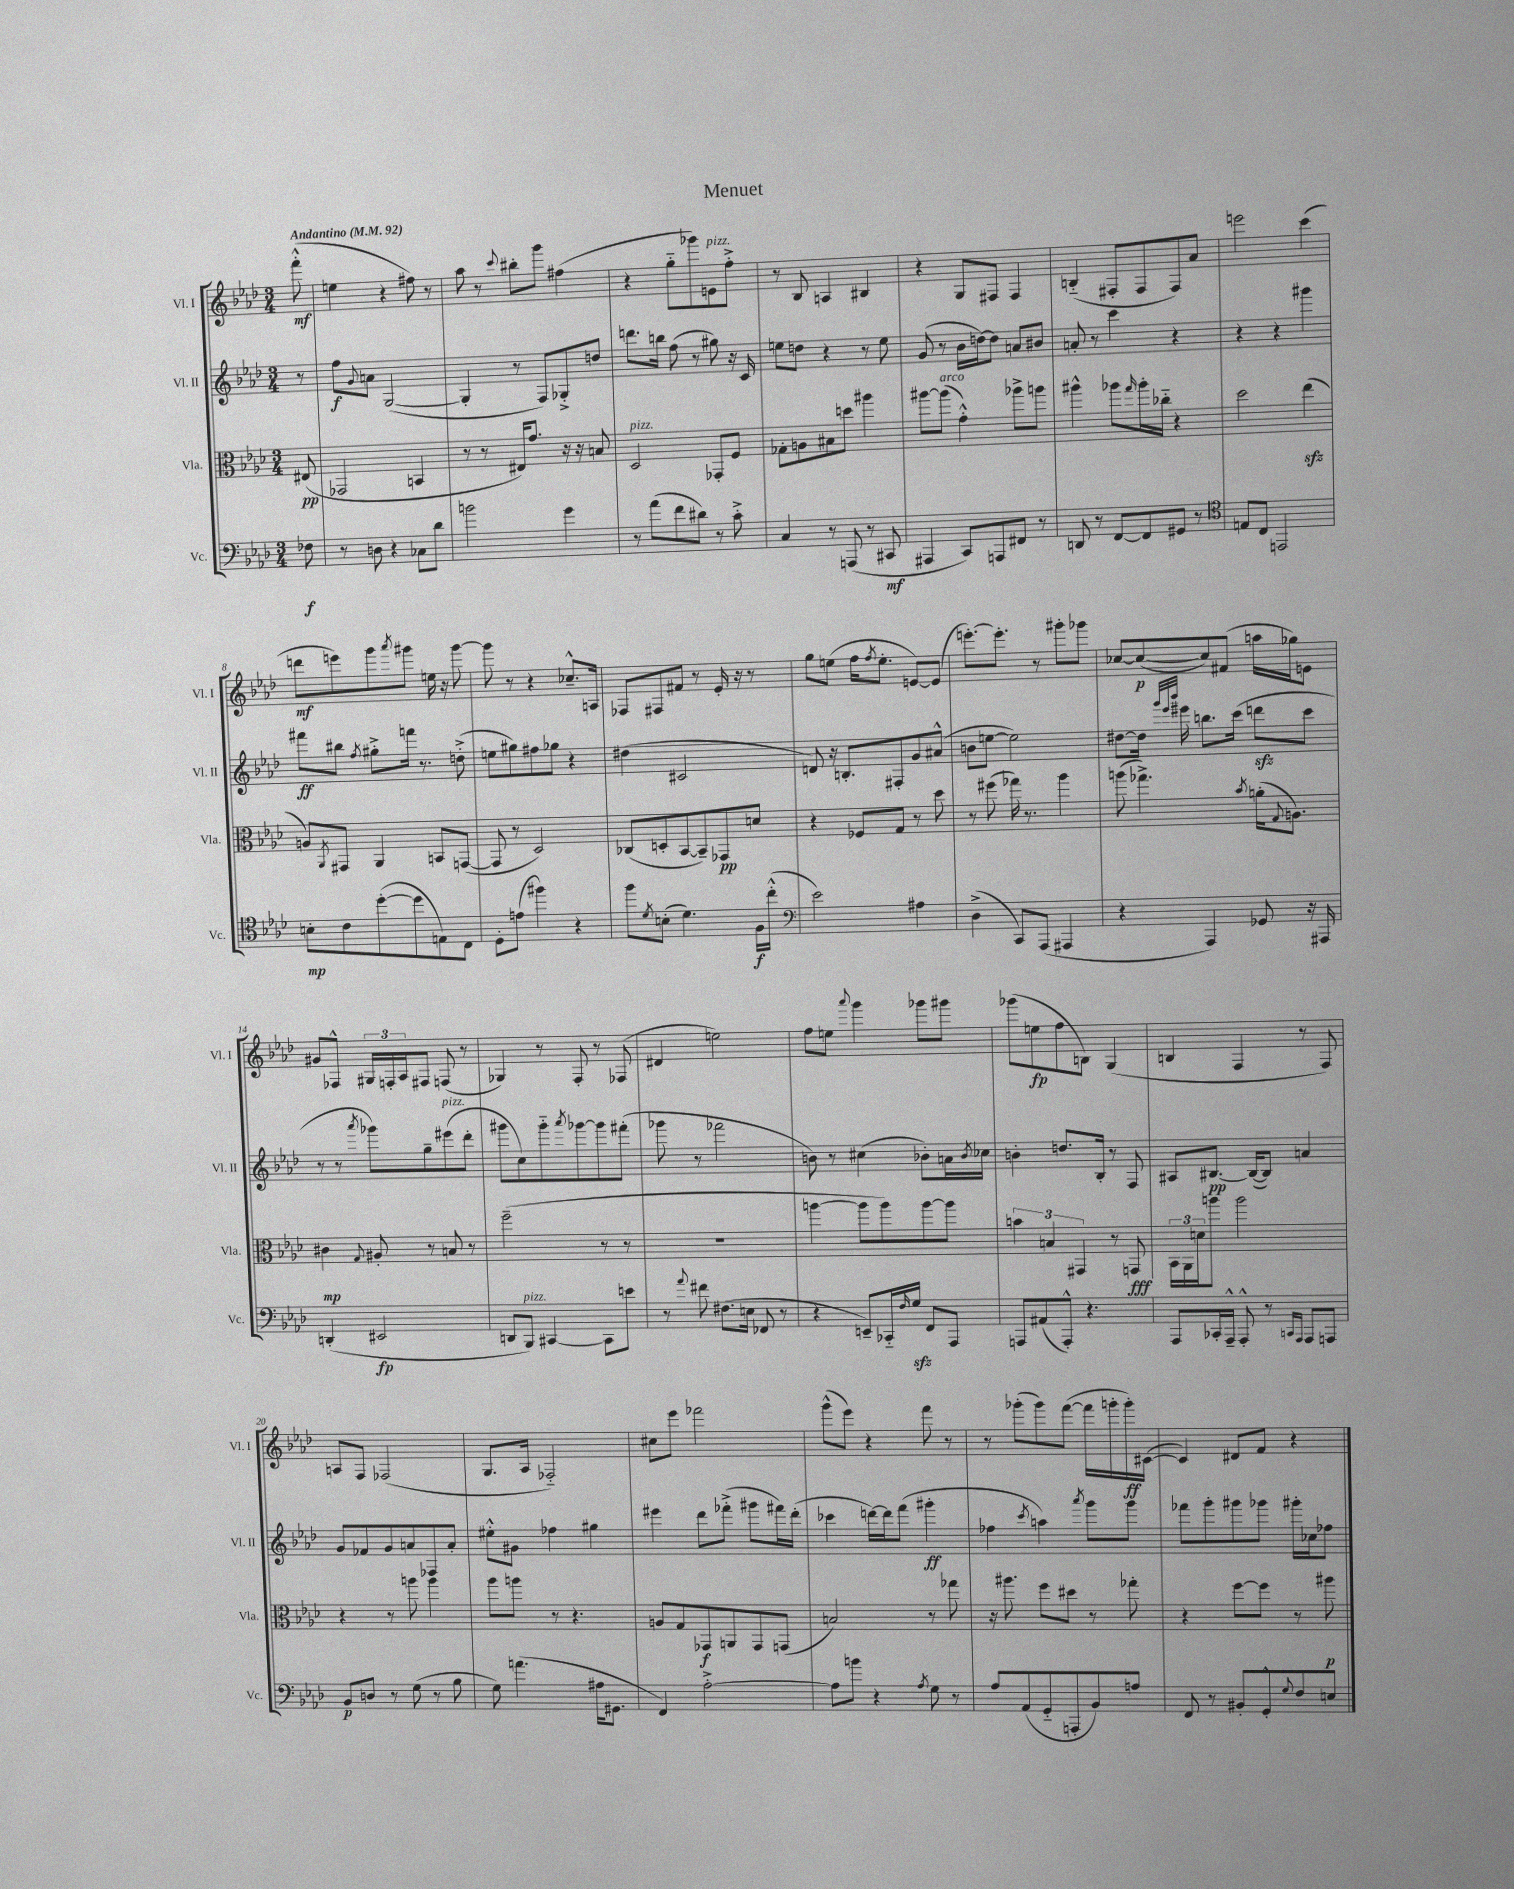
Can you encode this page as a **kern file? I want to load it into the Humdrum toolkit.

**kern	**dynam	**kern	**dynam	**kern	**dynam	**kern	**dynam
*part4	*part4	*part3	*part3	*part2	*part2	*part1	*part1
*staff4	*staff4	*staff3	*staff3	*staff2	*staff2	*staff1	*staff1
*I"Vc.	*	*I"Vla.	*	*I"Vl. II	*	*I"Vl. I	*
*I'Vc.	*	*I'Vla.	*	*I'Vl. II	*	*I'Vl. I	*
*clefF4	*	*clefC3	*	*clefG2	*	*clefG2	*
*k[b-e-a-d-]	*	*k[b-e-a-d-]	*	*k[b-e-a-d-]	*	*k[b-e-a-d-]	*
*M3/4	*	*M3/4	*	*M3/4	*	*M3/4	*
*MM92	*	*MM92	*	*MM92	*	*MM92	*
=	=	=	=	=	=	=	=
!	!	!	!	!	!	!LO:TX:a:B:t=Andantino	!
8F-X\	f	(8E#X/	pp	8r	.	(8fff'^^\	mf
=1	=1	=1	=1	=1	=1	=1	=1
8r	.	2GG-X/	.	8ff\L	f	4een\	.
.	.	.	.	8qqg/	.	.	.
8Dn\	.	.	.	8an\J	.	.	.
4r	.	.	.	([2G/	.	4r	.
8C-X\L	.	4BBn/	.	.	.	8ff#X\)	.
8d-\J	.	.	.	.	.	8r	.
=2	=2	=2	=2	=2	=2	=2	=2
2bn\	.	8r	.	4G'/]	.	8aa-\	.
.	.	8r	.	.	.	8r	.
.	.	.	.	.	.	8qqccc/	.
.	.	16E#X/KL)	.	8r	.	8bb#X'\L	.
.	.	8.g/J	.	.	.	.	.
.	.	.	.	8F/L)	.	8ggg\J	.
4g\	.	16r	.	8G-X'^/	.	(4ff#X\	.
.	.	16r	.	.	.	.	.
.	.	8Bn/	.	8ddn/J	.	.	.
=3	=3	=3	=3	=3	=3	=3	=3
!	!	!LO:TX:a:i:t=pizz.	!	!	!	!	!
8r	.	2D-/	.	8.dddn\L	.	4r	.
(8a-\L	.	.	.	.	.	.	.
.	.	.	.	16bbn\Jk	.	.	.
8f\	.	.	.	(8ff\	.	8gg\L	.
8d#X\J)	.	.	.	8r	.	8ggg-X\)	.
!	!	!	!	!	!	!LO:TX:a:i:t=pizz.	!
8r	.	8GG-X'/L	.	8gg#X\)	.	8en\	.
8c'^\	.	8F/J	.	16r	.	8ff'^\J	.
.	.	.	.	16c/	.	.	.
=4	=4	=4	=4	=4	=4	=4	=4
4C/	.	8G-X'\L	.	8een\L	.	8r	.
.	.	8An\	.	8ddn\J	.	8B-/	.
8r	.	8B#X\	.	4r	.	4An/	.
(8AAAn/	.	8ddn\J	.	.	.	.	.
8r	.	4aa#X\	.	8r	.	4B#X/	.
8CC#X/	mf	.	.	8ee\	.	.	.
=5	=5	=5	=5	=5	=5	=5	=5
4AAA#X/	.	[8aa#X\L	.	(8g/	.	4r	.
!	!	!LO:TX:a:i:t=arco	!	!	!	!	!
.	.	(8aa#\J]	.	8r	.	.	.
8CC/L)	.	4g'^^\)	.	16b-\LL	.	8G/L	.
.	.	.	.	[16ddn\J)	.	.	.
8AAAn/	.	.	.	8dd\J]	.	8F#X/J	.
8FF#X/J	.	8aa-X^\L	.	8an/L	.	4F#/	.
8r	.	8aan\J	.	8b#X/J	.	.	.
=6	=6	=6	=6	=6	=6	=6	=6
8DDn/	.	4aa#X^^\	.	8an'/	.	(4Bn/	.
8r	.	.	.	8r	.	.	.
[8FF/L	.	8aa-X\L	.	4ccc\	.	8F#X'/L	.
.	.	16qqgg/	.	.	.	.	.
8FF/]	.	16aa-'\L	.	.	.	8F#/	.
.	.	16cc-X\JJ	.	.	.	.	.
8GG#X/J	.	4r	.	4r	.	8F#/)	.
8r	.	.	.	.	.	8a-/J	.
=7	=7	=7	=7	=7	=7	=7	=7
*clefC4	*	*	*	*	*	*	*
8En/L	.	2dd-\	.	4r	.	2eeen\	.
8C/J	.	.	.	.	.	.	.
2EEn/	.	.	.	4r	.	.	.
.	.	(4ee-zz\	.	4ggg#X\	.	(4ccc\	.
!!LO:LB:g=z
=8	=8	=8	=8	=8	=8	=8	=8
8Bn'\L	mp	8An/L)	.	8fff#X\L	ff	8dddn\L	mf
.	.	8qAA-/	.	.	.	.	.
8c\	.	8GG#X/J	.	8bb#X\J	.	8eeen\)	.
.	.	.	.	8qff/	.	.	.
([8dd-'\	.	4AA-/	.	8gg#X'^\L	.	8ggg\	.
.	.	.	.	.	.	8qaaa-/	.
8dd-\]	.	.	.	16fffn\Jk	.	8ggg#X\J	.
.	.	.	.	8.r	.	.	.
8En\)	.	8BBn/L	.	.	.	16een\	.
.	.	.	.	.	.	16r	.
8C\J	.	([8GGn/J	.	(8ddn'^\	.	[8ggg#\	.
=9	=9	=9	=9	=9	=9	=9	=9
8D-'\L	.	8GG/]	.	8een\L	.	8ggg#\]	.
(8en\J	.	8r	.	8gg#X\)	.	8r	.
4ff#X\)	.	2D-/)	.	8ff#X\	.	4r	.
.	.	.	.	8gg-X\J	.	.	.
4r	.	.	.	4r	.	8.cc-X~^^/L	.
.	.	.	.	.	.	16An/Jk	.
=10	=10	=10	=10	=10	=10	=10	=10
8ff\L	.	(8C-X/L	.	(4dd#X\	.	8F-X/L	.
8qd-/	.	.	.	.	.	.	.
(8Bn'\J	.	8Dn'/	.	.	.	8F#X/	.
4.d-\)	.	[8BB-/	.	2c#X/	.	8f#X/J	.
.	.	8BB-~/])	.	.	.	8r	.
.	.	8GG-X/	pp	.	.	16e-'/	.
.	.	.	.	.	.	16r	.
16F\LL	f	8dn/J	.	.	.	8r	.
(16cc'^^\JJ	.	.	.	.	.	.	.
=11	=11	=11	=11	=11	=11	=11	=11
*clefF4	*	*	*	*	*	*	*
2e-\)	.	4r	.	8dn/)	.	8gg\L	.
.	.	.	.	16r	.	(8een\J	.
.	.	.	.	8.Bn'/L	.	.	.
.	.	8F-X/L	.	.	.	16ff\KL	.
.	.	.	.	.	.	8qff/	.
.	.	.	.	.	.	8.ee'\J	.
.	.	8G/J	.	8F#X'/	.	.	.
4A#X\	.	8r	.	8g/	.	[8en/L)	.
.	.	8dd-\	.	(8a#X^^/J	.	(8e/J]	.
=12	=12	=12	=12	=12	=12	=12	=12
(4D-^\	.	8r	.	8bn\L	.	[8.eeen'\L)	.
.	.	(8ff#X\	.	[8een\J	.	.	.
.	.	.	.	.	.	8.eee'\J]	.
8CC/L)	.	16gg-X\)	.	2ee\])	.	.	.
.	.	8.r	.	.	.	.	.
(8AAA-/J	.	.	.	.	.	8r	.
4AAA#X/	.	4aa-\	.	.	.	8ggg#X'\L	.
.	.	.	.	.	.	8ggg-X\J	.
=13	=13	=13	=13	=13	=13	=13	=13
4r	.	(8aan\	.	[8dd#X\L	.	[8cc-X/L	.
.	.	4.gg-X^\)	.	16dd#\Jk]	.	(8cc-/_	p
.	.	.	.	32qqggg/LLL	.	.	.
.	.	.	.	32qqeee-/	.	.	.
.	.	.	.	32qqbbb-/JJJ	.	.	.
.	.	.	.	16eee#X\	.	.	.
4AAA-/)	.	.	.	8.bbn\L	.	8cc-/])	.
.	.	.	.	.	.	(8f#X/J	.
.	.	.	.	(16ccc\Jk	.	.	.
.	.	8qb-/	.	.	.	.	.
8GG-X/	.	(16an'\KL	.	8dddnzz\L	.	16aan\LL	.
.	.	8qqG/	.	.	.	.	.
.	.	8.An\J)	.	.	.	16gg-X\J)	.
16r	.	.	.	8ccc\J	.	8en\J	.
16AAA#X/	.	.	.	.	.	.	.
!!LO:LB:g=z
=14	=14	=14	=14	=14	=14	=14	=14
(4DDn'/	.	4c#X\	mp	8r	.	8g#X/L	.
.	.	.	.	8r	.	8F-X^^/J	.
.	.	8qqG/	.	8qaaa-/	.	.	.
2EE#X/	fp	8A#X'/	.	8ggg-X\L)	.	24G#X/LL	.
.	.	.	.	.	.	24Fn'/	.
.	.	.	.	.	.	24A-/J	.
.	.	8r	.	8gg~\	.	8F#X/J	.
!	!	!	!	!LO:TX:a:i:t=pizz.	!	!	!
.	.	8Bn/	.	(8eee#X\	.	(8Fn/	.
.	.	8r	.	8ddd-'\J	.	8r	.
=15	=15	=15	=15	=15	=15	=15	=15
8DDn/L	.	(2ff~\	.	8ggg#X\L	.	4G-X/)	.
!LO:TX:a:i:t=pizz.	!	!	!	!	!	!	!
8BBB-/J)	.	.	.	8cc\)	.	.	.
[4CC#X/	.	.	.	8ggg#\	.	8r	.
.	.	.	.	8qaaa-/	.	.	.
.	.	.	.	[8ggg-X\	.	8F'/	.
8CC#\L]	.	8r	.	8ggg-\]	.	8r	.
8en\J	.	8r	.	(8fff#X'\J	.	(8F-X/	.
=16	=16	=16	=16	=16	=16	=16	=16
8r	.	2.r	.	8ggg-X\	.	4d#X/	.
8qqa-/	.	.	.	.	.	.	.
8f#X\	.	.	.	8r	.	.	.
(8.F#X\L	.	.	.	2fff-X\	.	2een\)	.
16En\Jk	.	.	.	.	.	.	.
8FF-X/	.	.	.	.	.	.	.
8r	.	.	.	.	.	.	.
=17	=17	=17	=17	=17	=17	=17	=17
4r	.	[4aan\	.	8bn\)	.	8ff\L	.
.	.	.	.	8r	.	8een\J	.
.	.	.	.	.	.	8qqaaa-/	.
8EEn~/L)	.	8aa\L]	.	(4cc#X\	.	4ggg\	.
16CC-X/L	.	8aa\)	.	.	.	.	.
16qqF/	.	.	.	.	.	.	.
16Gzz/JJ	.	.	.	.	.	.	.
8FF/L	.	[8aa\	.	8b-X'\L)	.	8ggg-X\L	.
8AAA-/J	.	8aa\J]	.	16an\L	.	8ggg#X\J	.
.	.	.	.	8qb-/	.	.	.
.	.	.	.	16cc-X\JJ	.	.	.
=18	=18	=18	=18	=18	=18	=18	=18
8AAAn/L	.	6bn\	.	4bn'\	.	(8ggg-X\L	.
(8AA#X/	.	.	.	.	.	8een\	fp
.	.	6Bn/	.	.	.	.	.
8AAA'^^/J)	.	.	.	8.ddn/L	.	8ff\	.
.	.	6GG#X/	.	.	.	.	.
4.r	.	.	.	.	.	8Bn\J)	.
.	.	.	.	16B-'/Jk	.	.	.
.	.	8r	.	8r	.	(4G/	.
.	.	8GGn/	fff	8F/	.	.	.
=19	=19	=19	=19	=19	=19	=19	=19
8AAA-/L	.	24BB-\LL	.	8A#X/L	.	4Bn/	.
.	.	24AA-\	.	.	.	.	.
.	.	24dn\J	.	.	.	.	.
16CC-X'/L	.	8aan\J	.	[8.B#X/J	pp	.	.
16AAA-~^^/JJ	.	.	.	.	.	.	.
8AAA-'^^/	.	2aa\	.	.	.	4F/	.
.	.	.	.	(16B#/KL_	.	.	.
8r	.	.	.	8B#/J])	.	.	.
16qqCCn/LL	.	.	.	.	.	.	.
16qqAAA-/JJ	.	.	.	.	.	.	.
8AAA-/L	.	.	.	4an/	.	8r	.
8AAAn/J	.	.	.	.	.	8F/)	.
!!LO:LB:g=z
=20	=20	=20	=20	=20	=20	=20	=20
8BB-/L	p	4r	.	8g/L	.	8An/L	.
8Dn/J	.	.	.	8f-X/	.	8F/J	.
8r	.	8r	.	8g/	.	(2F-X/	.
(8G\	.	8aan\	.	8an/	.	.	.
8r	.	4aa\	.	8F-X/	.	.	.
8B-\	.	.	.	8a'/J	.	.	.
=21	=21	=21	=21	=21	=21	=21	=21
8G\)	.	8aa-\L	.	8ee#X'^^\L	.	8.G/L	.
(4.an\	.	8aan\J	.	8g#X\J	.	.	.
.	.	.	.	.	.	16A-/Jk	.
.	.	8r	.	4ff-X\	.	2F-X/)	.
.	.	4.r	.	.	.	.	.
16A#X\KL	.	.	.	4gg#X\	.	.	.
8.GG#X\J	.	.	.	.	.	.	.
=22	=22	=22	=22	=22	=22	=22	=22
4FF/)	.	8An/L	.	4eee#X\	.	8cc#X\L	.
.	.	8G/	.	.	.	8eee-\J	.
[2A-'^\	.	8GG-X/	f	8ddd-\L	.	2fff-X\	.
.	.	8AAn/	.	(8fff-X'^\J	.	.	.
.	.	8GG-/	.	8ggg#X\L	.	.	.
.	.	(8GGn/J	.	16fff#X\L)	.	.	.
.	.	.	.	(16ddd-'\JJ	.	.	.
=23	=23	=23	=23	=23	=23	=23	=23
8A-\L]	.	2Bn/)	.	4ccc-X\	.	(8ggg^^\L	.
8bn\J	.	.	.	.	.	8eee-\J)	.
4r	.	.	.	[16dddn\LL)	.	4r	.
.	.	.	.	16ddd\J]	.	.	.
.	.	.	.	(8fff\J	.	.	.
8qA-/	.	.	.	.	.	.	.
8G\	.	8r	.	4ggg#X'\	ff	8fff\	.
8r	.	8gg-X\	.	.	.	8r	.
=24	=24	=24	=24	=24	=24	=24	=24
8A-/L	.	16r	.	4ff-X\	.	8r	.
.	.	8.aa#X\	.	.	.	.	.
(8AA-/	.	.	.	.	.	(8ggg-X'\L	.
.	.	.	.	8qccc/	.	.	.
8GG/	.	8ff\L	.	4aan\)	.	8ggg-\)	.
8AAAn'/	.	8dd#X\J	.	.	.	([8fff\J	.
.	.	.	.	8qaaa-/	.	.	.
8BB-/)	.	8r	.	8ggg\L	.	16fff\LL]	.
.	.	.	.	.	.	16gggn'\	.
8An/J	.	8gg-X'\	.	8ggg\J	.	16ggg'\)	ff
.	.	.	.	.	.	([16c#X\JJ	.
=25	=25	=25	=25	=25	=25	=25	=25
8FF/	.	4r	.	8fff-X\L	.	4c#/])	.
8r	.	.	.	8ggg'\	.	.	.
8BB#X'/L	.	[8ff\L	.	8ggg#X\	.	8d#X/L	.
8GG'^^/	.	8ff\J]	.	8ggg-X\J	.	8f/J	.
8qqG/	.	.	.	.	.	.	.
8F/	.	8r	.	16ggg#X'\LL	.	4r	.
.	.	.	.	16cc-X\J	.	.	.
8En/J	.	8aa#X\	p	8ff-X\J	.	.	.
==	==	==	==	==	==	==	==
*-	*-	*-	*-	*-	*-	*-	*-
